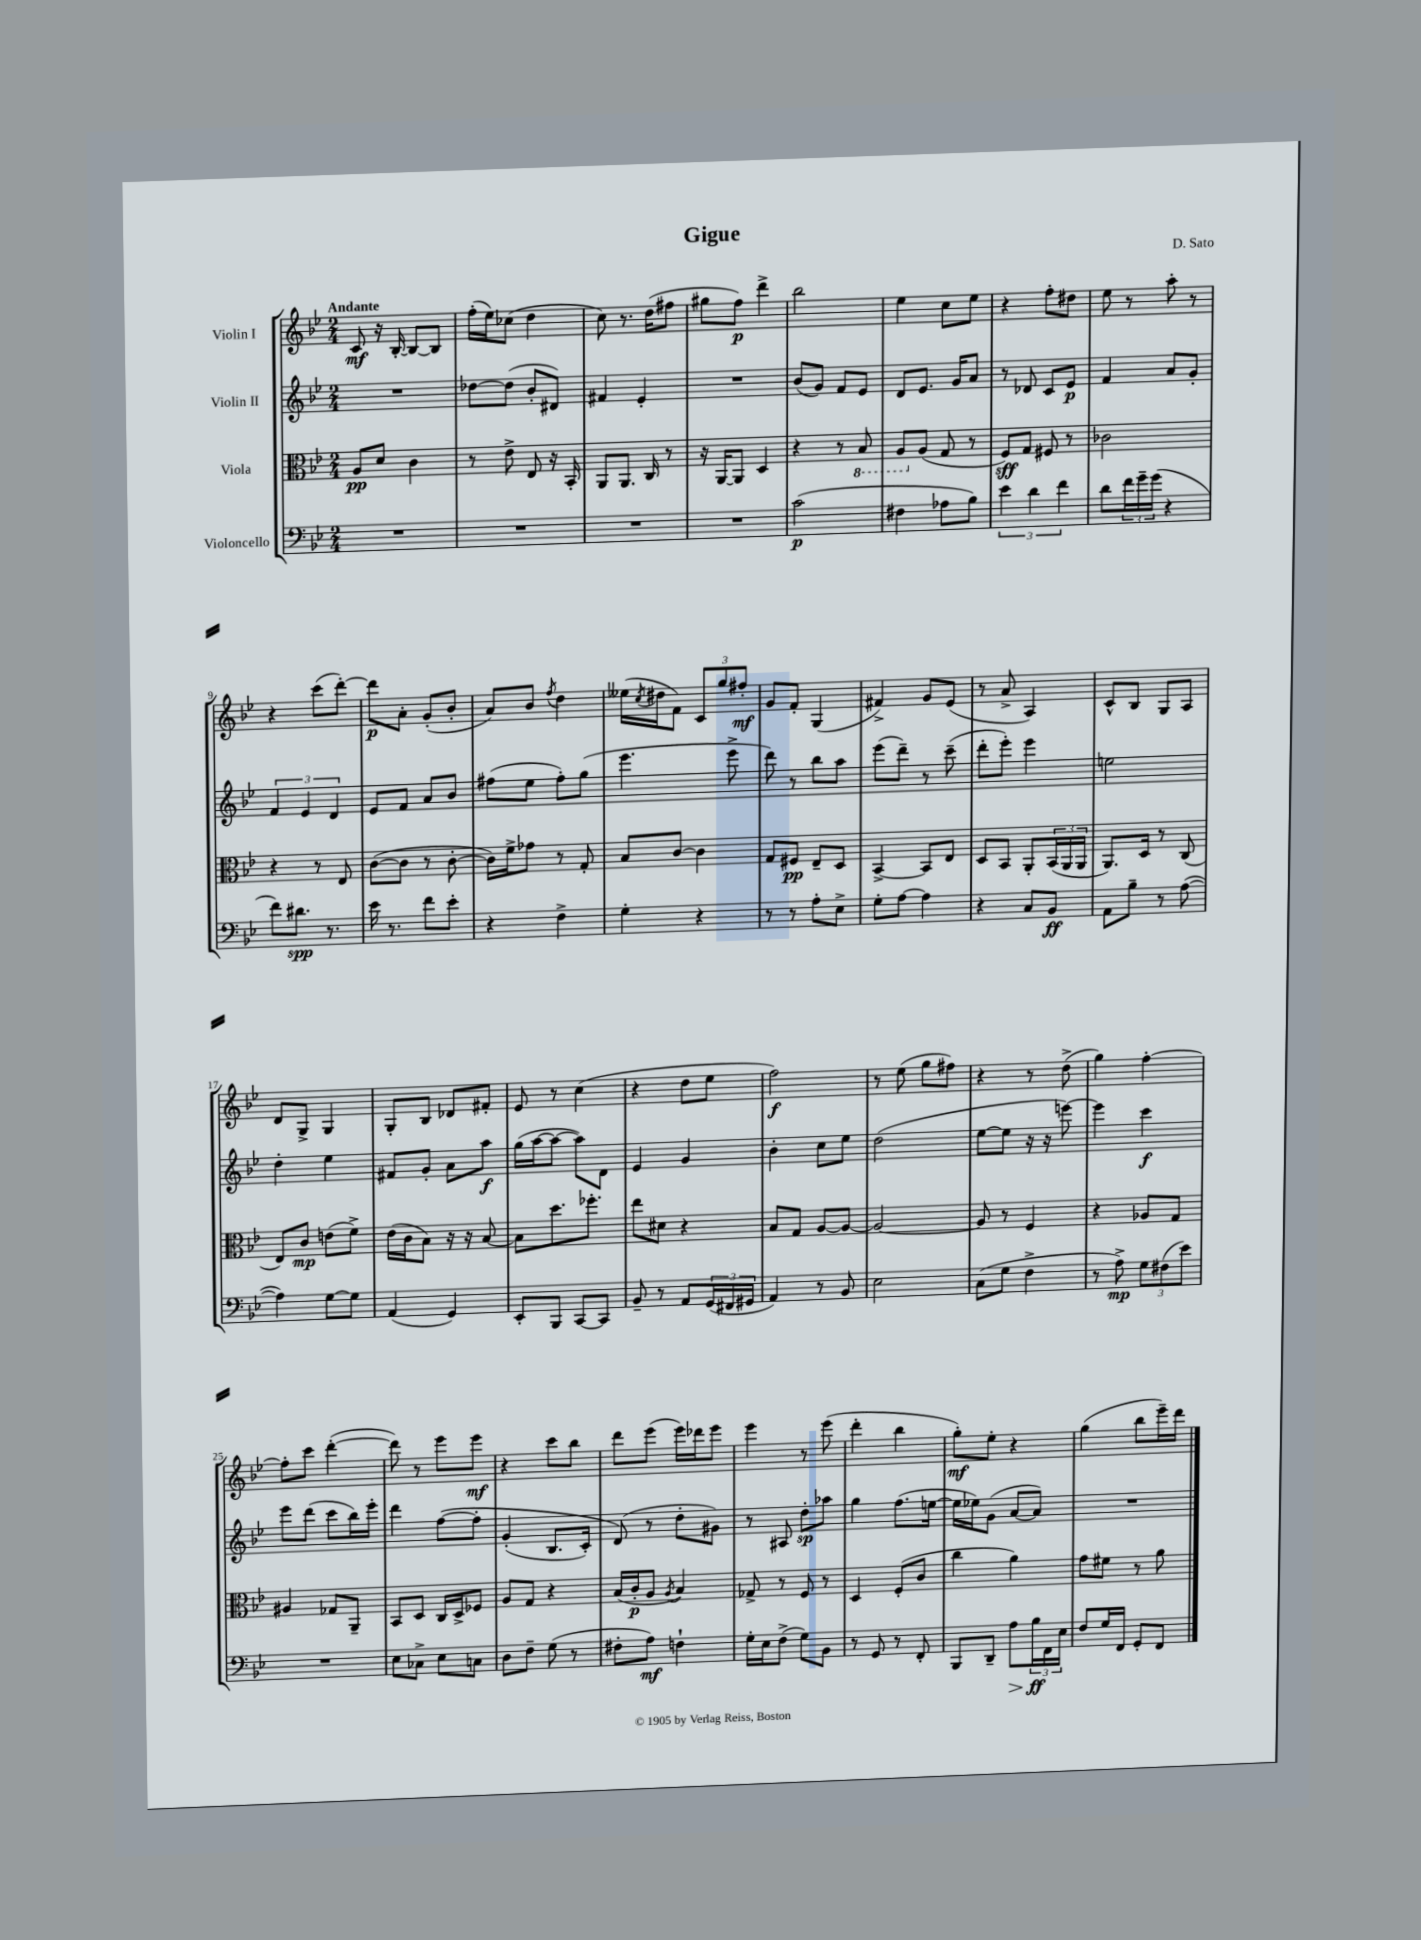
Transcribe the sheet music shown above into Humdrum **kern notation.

**kern	**dynam	**kern	**dynam	**kern	**dynam	**kern	**dynam
*part4	*part4	*part3	*part3	*part2	*part2	*part1	*part1
*staff4	*staff4	*staff3	*staff3	*staff2	*staff2	*staff1	*staff1
*I"Violoncello	*	*I"Viola	*	*I"Violin II	*	*I"Violin I	*
*clefF4	*	*clefC3	*	*clefG2	*	*clefG2	*
*k[b-e-]	*	*k[b-e-]	*	*k[b-e-]	*	*k[b-e-]	*
*M2/4	*	*M2/4	*	*M2/4	*	*M2/4	*
=1	=1	=1	=1	=1	=1	=1	=1
!	!	!	!	!	!	!LO:TX:a:B:t=Andante	!
2r	.	8A/L	pp	2r	.	8c/	mf
.	.	8d/J	.	.	.	16r	.
.	.	.	.	.	.	[16B-'/	.
.	.	4c\	.	.	.	8B-/L_	.
.	.	.	.	.	.	8B-/J]	.
=2	=2	=2	=2	=2	=2	=2	=2
2r	.	8r	.	[8dd-X\L	.	(16ff'\LL	.
.	.	.	.	.	.	16ee-\J)	.
.	.	8e-^\	.	(8dd-\J]	.	(8cc-X\J	.
.	.	8E-/	.	8b-'/L	.	4dd\	.
.	.	16r	.	8d#X/J)	.	.	.
.	.	16BB-'/	.	.	.	.	.
=3	=3	=3	=3	=3	=3	=3	=3
2r	.	8AA/L	.	4f#X/	.	8cc\)	.
.	.	8.AA/J	.	.	.	8.r	.
.	.	.	.	4e-'/	.	.	.
.	.	16C/	.	.	.	(16dd\KL	.
.	.	8r	.	.	.	8ff#X\J	.
=4	=4	=4	=4	=4	=4	=4	=4
2r	.	16r	.	2r	.	8gg#X\L	.
.	.	[16AA/KL	.	.	.	.	.
.	.	8AA/J]	.	.	.	8ff\J)	p
.	.	4D/	.	.	.	4ddd^\	.
=5	=5	=5	=5	=5	=5	=5	=5
(2c\	p	4r	.	(8b-/L	.	2bb-\	.
.	.	.	.	8g/J)	.	.	.
.	.	8r	.	8f/L	.	.	.
*	*	*8ba	*	*	*	*	*
.	.	8BB-/	.	8e-/J	.	.	.
=6	=6	=6	=6	=6	=6	=6	=6
4F#X\	.	8AA/L	.	8d/L	.	4ee-\	.
*	*	*X8ba	*	*	*	*	*
.	.	(8A/J	.	8.e-/J	.	.	.
8A-X\L	.	8G/	.	.	.	8cc\L	.
.	.	.	.	16g/KL	.	.	.
8B-\J)	.	8r	.	8a/J	.	8ee-\J	.
=7	=7	=7	=7	=7	=7	=7	=7
6e-\	.	8F/L)	sff	8r	.	4r	.
.	.	8G/J	.	8d-X/	.	.	.
6d\	.	.	.	.	.	.	.
.	.	8F#X/	.	8c/L	.	8ff'\L	.
6f\	.	.	.	.	.	.	.
.	.	8r	.	8e-/J	p	8dd#X\J	.
=8	=8	=8	=8	=8	=8	=8	=8
8d\L	.	2c-X\	.	4f/	.	8ee-\	.
24f\L	.	.	.	.	.	8r	.
24g~\	.	.	.	.	.	.	.
(24g\JJ	.	.	.	.	.	.	.
4r	.	.	.	8a/L	.	8aa'\	.
.	.	.	.	8g'/J	.	8r	.
!!LO:LB:g=z
=9	=9	=9	=9	=9	=9	=9	=9
8f\L)	.	4r	.	6f/	.	4r	.
8.d#X\J	spp	.	.	.	.	.	.
.	.	.	.	6e-/	.	.	.
.	.	8r	.	.	.	(8ccc\L	.
8.r	.	.	.	.	.	.	.
.	.	.	.	6d/	.	.	.
.	.	8E-/	.	.	.	[8ddd'\J)	.
=10	=10	=10	=10	=10	=10	=10	=10
16e-\	.	([8c\L	.	8e-/L	.	8ddd\L]	p
8.r	.	.	.	.	.	.	.
.	.	8c\J]	.	8f/J	.	8a'\J	.
8f\L	.	8r	.	8a/L	.	(8g'/L	.
8e-'\J	.	[8c'\	.	8b-/J	.	8b-'/J	.
=11	=11	=11	=11	=11	=11	=11	=11
4r	.	16c\LL])	.	(8ff#X\L	.	8a/L)	.
.	.	16f^\J	.	.	.	.	.
.	.	8g-X\J	.	8ee-\J	.	8b-/J	.
.	.	.	.	.	.	8qff/	.
4F^\	.	8r	.	8ff#'\L)	.	4dd\	.
.	.	8G'/	.	(8gg\J	.	.	.
=12	=12	=12	=12	=12	=12	=12	=12
4G'\	.	8B-/L	.	4.eee-\	.	(16ee--X\LL	.
.	.	.	.	.	.	8qcc/	.
.	.	.	.	.	.	16dd#X\J	.
.	.	[8c/J	.	.	.	8f\J)	.
4r	.	4c\]	.	.	.	12c/L	.
.	.	.	.	.	.	12gg/	.
.	.	.	.	8eee-^\	.	.	.
.	.	.	.	.	.	12ff#X'/J	mf
=13	=13	=13	=13	=13	=13	=13	=13
8r	.	8G/L	.	8ddd\)	.	8g/L	.
8r	.	8F#X/J	pp	8r	.	8f'/J	.
8A'\L	.	8E-~/L	.	8bb-\L	.	(4G/	.
8E-^\J	.	8D/J	.	8aa\J	.	.	.
=14	=14	=14	=14	=14	=14	=14	=14
8G'\L	.	[4BB-^/	.	(8eee-\L	.	4f#X^/)	.
[8A\J	.	.	.	8ddd~\J)	.	.	.
4A\]	.	8BB-/L]	.	8r	.	8g/L	.
.	.	8E-/J	.	(8ccc~\	.	(8e-/J	.
=15	=15	=15	=15	=15	=15	=15	=15
4r	.	8D/L	.	8ddd'\L	.	8r	.
.	.	8BB-/J	.	8eee-'\J)	.	8a^/	.
8C/L	.	8AA'/L	.	4eee-\	.	4A/)	.
8BB-/J	ff	(24BB-/L	.	.	.	.	.
.	.	24AA/	.	.	.	.	.
.	.	24AA/JJ	.	.	.	.	.
=16	=16	=16	=16	=16	=16	=16	=16
8AA\L	.	8.AA/L)	.	2een\	.	8c^^/L	.
8B-~\J	.	.	.	.	.	8B-/J	.
.	.	16D/Jk	.	.	.	.	.
8r	.	8r	.	.	.	8G/L	.
([8A\	.	(8C/	.	.	.	8A/J	.
!!LO:LB:g=z
=17	=17	=17	=17	=17	=17	=17	=17
4A\])	.	8E-/L)	.	4dd'\	.	8d/L	.
.	.	8c/J	mp	.	.	8G^/J	.
[8G\L	.	(8en\L	.	4ee-\	.	4G/	.
8G\J]	.	8f^\J)	.	.	.	.	.
=18	=18	=18	=18	=18	=18	=18	=18
(4AA/	.	(16e-\LL	.	8f#X/L	.	8G'/L	.
.	.	16c\J	.	.	.	.	.
.	.	8B-\J)	.	8g'/J	.	8B-/J	.
4GG/)	.	16r	.	8a\L	.	8d-X/L	.
.	.	16r	.	.	.	.	.
.	.	[8B-/	.	8aa\J	f	8f#X'/J	.
=19	=19	=19	=19	=19	=19	=19	=19
8EE-'/L	.	8B-\L]	.	(16gg\LL	.	8e-/	.
.	.	.	.	[16aa\J	.	.	.
8BBB-/J	.	8.dd\	.	8aa\J_	.	8r	.
[8CC/L	.	.	.	8aa\L])	.	(4cc\	.
.	.	8.ff-X'\J	.	.	.	.	.
8CC/J]	.	.	.	8d\J	.	.	.
=20	=20	=20	=20	=20	=20	=20	=20
8BB-~/	.	8ee-\L	.	4e-/	.	4r	.
8r	.	8d#X\J	.	.	.	.	.
8AA/L	.	4r	.	4g/	.	8dd\L	.
(24GG/L	.	.	.	.	.	8ee-\J	.
24FF#X/	.	.	.	.	.	.	.
24GG#X/JJ	.	.	.	.	.	.	.
=21	=21	=21	=21	=21	=21	=21	=21
4AA/)	.	8B-/L	.	4b-'\	.	2ff\)	f
.	.	8G/J	.	.	.	.	.
8r	.	[8A/L	.	8cc\L	.	.	.
8BB-/	.	8A/J_	.	8ee-\J	.	.	.
=22	=22	=22	=22	=22	=22	=22	=22
2E-\	.	2A/_	.	(2dd\	.	8r	.
.	.	.	.	.	.	(8ee-\	.
.	.	.	.	.	.	8gg\L	.
.	.	.	.	.	.	8ff#X\J)	.
=23	=23	=23	=23	=23	=23	=23	=23
(8C\L	.	8A/]	.	[8ee-\L	.	4r	.
8G\J	.	8r	.	8ee-\J]	.	.	.
4F^\	.	4F/	.	16r	.	8r	.
.	.	.	.	16r	.	.	.
.	.	.	.	[8eeen\)	.	(8dd^\	.
=24	=24	=24	=24	=24	=24	=24	=24
8r	.	4r	.	4eee\]	.	4gg\)	.
8A^\)	mp	.	.	.	.	.	.
12G\L	.	8A-X/L	.	4ccc\	f	[4ff'\	.
(12F#X\	.	.	.	.	.	.	.
.	.	8G/J	.	.	.	.	.
12e-\J)	.	.	.	.	.	.	.
!!LO:LB:g=z
=25	=25	=25	=25	=25	=25	=25	=25
2r	.	4A#X/	.	8eee-\L	.	8ff'\L]	.
.	.	.	.	(8ddd\J	.	8ccc\J	.
.	.	8G-X/L	.	8ccc\L	.	([4ddd'\	.
.	.	8AA~/J	.	16bb-\L)	.	.	.
.	.	.	.	16eee-'\JJ	.	.	.
=26	=26	=26	=26	=26	=26	=26	=26
8E-\L	.	8BB-/L	.	4ddd\	.	8ddd\])	.
8C-X^\J	.	8D/J	.	.	.	8r	.
8E-\L	.	16C/LL	.	([8ff\L	.	8eee-\L	.
.	.	16D^/J	.	.	.	.	.
8Cn\J	.	8F-X/J	.	8ff'\J]	.	8eee-\J	mf
=27	=27	=27	=27	=27	=27	=27	=27
8D\L	.	8A/L	.	(4g'/	.	4r	.
8F~\J	.	8G/J	.	.	.	.	.
(8G\	.	4r	.	8.B-/L	.	8ccc\L	.
8r	.	.	.	.	.	8bb-\J	.
.	.	.	.	16c'/Jk)	.	.	.
=28	=28	=28	=28	=28	=28	=28	=28
8F#X'\L	.	(16B-/LL	.	(8d/)	.	8ddd\L	.
.	.	16c'/J	p	.	.	.	.
8A\J)	mf	8A/J	.	8r	.	(8eee-\J	.
.	.	8qA/	.	.	.	.	.
4Fn`\	.	4B-/)	.	8dd'\L	.	16eee-\LL)	.
.	.	.	.	.	.	16ddd-X\J	.
.	.	.	.	8g#X\J)	.	8eee-\J	.
=29	=29	=29	=29	=29	=29	=29	=29
16G'\LL	.	8G-X^/	.	8r	.	4eee-\	.
16E-\J	.	.	.	.	.	.	.
(8F^\J	.	8r	.	8A#X/	.	.	.
8G\L)	.	8F/	.	8dd'\L	sp	8r	.
8BB-\J	.	8r	.	8aa-X\J	.	(8eee-\	.
=30	=30	=30	=30	=30	=30	=30	=30
8r	.	4D/	.	4gg\	.	4ddd'\	.
8GG/	.	.	.	.	.	.	.
8r	.	(8F'/L	.	(8.ff\L	.	4bb-\	.
8FF'/	.	8c/J	.	.	.	.	.
.	.	.	.	[16een\Jk	.	.	.
=31	=31	=31	=31	=31	=31	=31	=31
8BBB-/L	.	4cc\	.	16ee\LL]	.	8gg'\L)	mf
.	.	.	.	16ee-X\J)	.	.	.
8DD~/J	.	.	.	(8g\J	.	8ee-'\J	.
!	!LO:HP:b	!	!	!	!	!	!
8A\L	>	4a\)	.	[8a/L	.	4r	.
24B-\L	ff	.	.	8a/J])	.	.	.
24FF\	]	.	.	.	.	.	.
24E-\JJ	.	.	.	.	.	.	.
=32	=32	=32	=32	=32	=32	=32	=32
8F/L	.	8g\L	.	2r	.	(4gg\	.
16G/L	.	8f#X\J	.	.	.	.	.
16FF/JJ	.	.	.	.	.	.	.
8GG'/L	.	8r	.	.	.	8bb-\L	.
8FF/J	.	8a\	.	.	.	16eee-~\L)	.
.	.	.	.	.	.	16ddd\JJ	.
==	==	==	==	==	==	==	==
*-	*-	*-	*-	*-	*-	*-	*-
